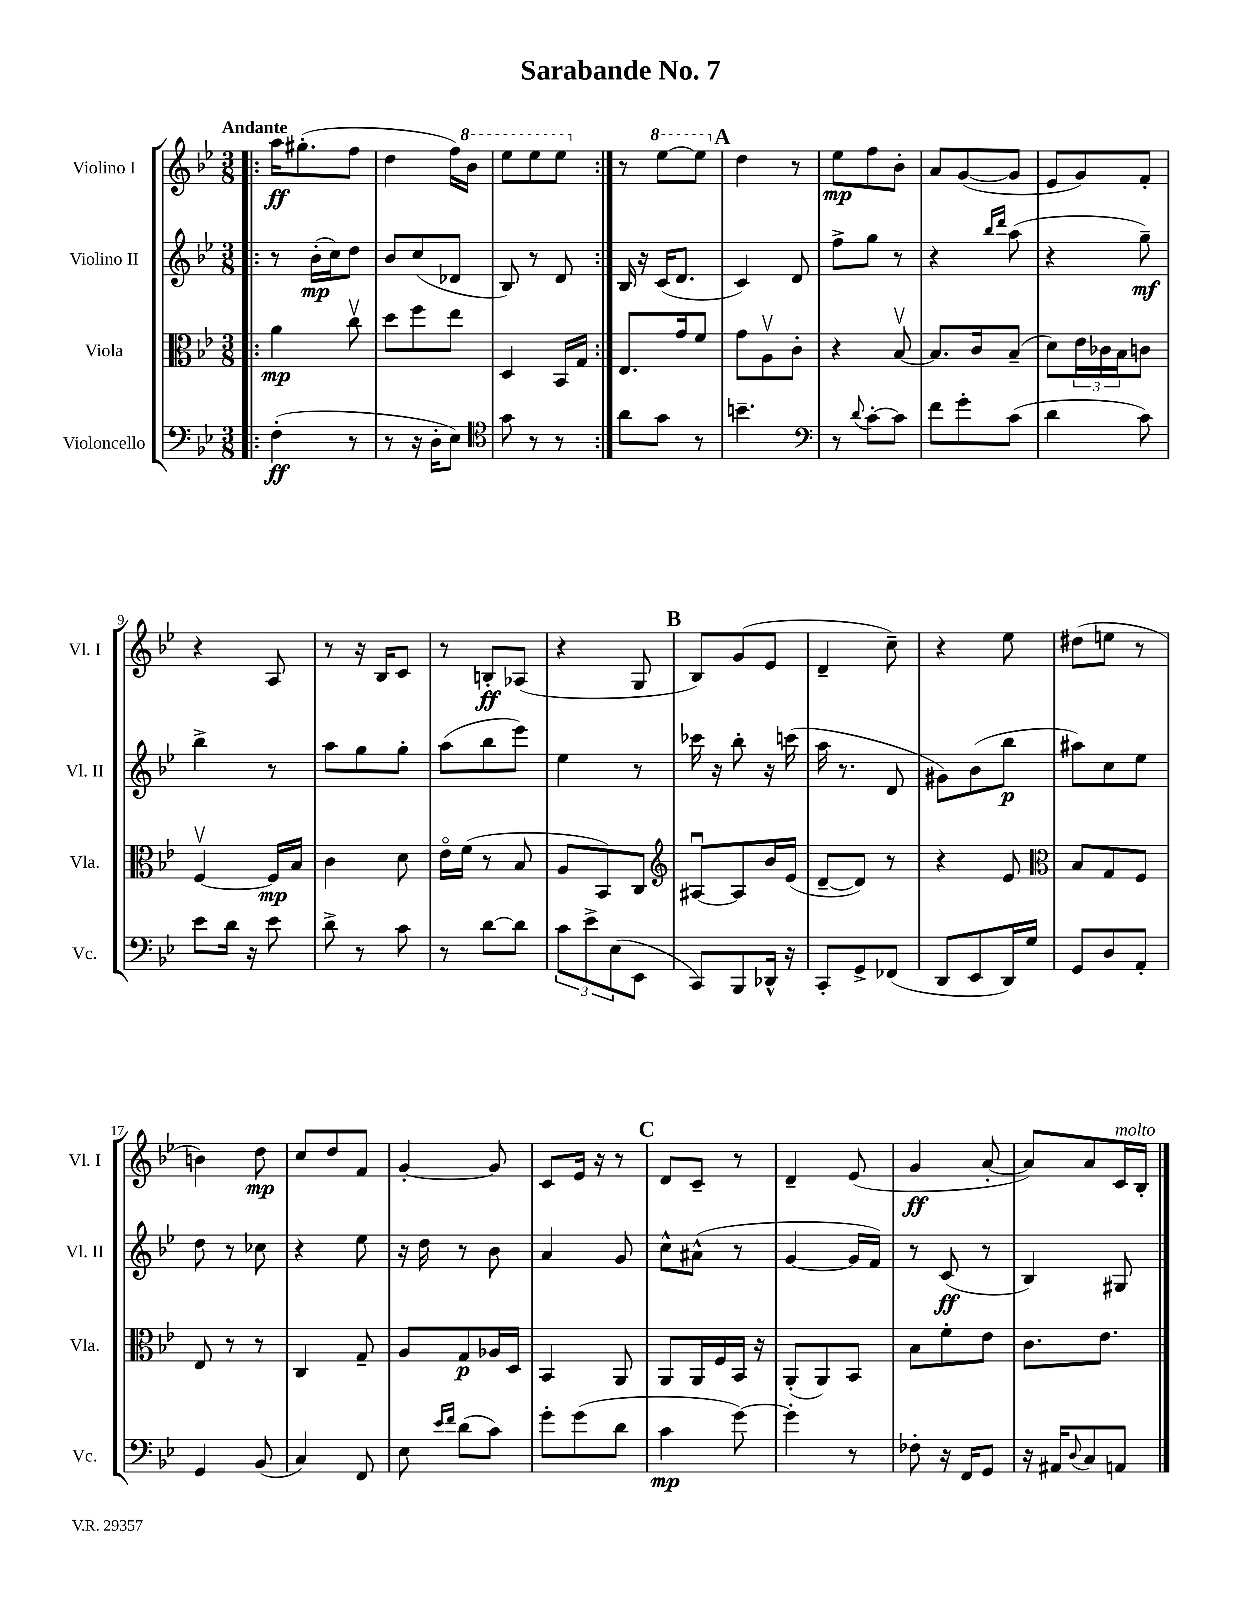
\header { title = "Sarabande No. 7" }
<<
\new StaffGroup <<
\new Staff = "s0" \with { instrumentName = "Violino I" shortInstrumentName = "Vl. I" } {
    \clef treble \key bes \major \numericTimeSignature \time 3/8 \tempo "Andante"
    \repeat volta 2 { \bar ".|:" a''16\ff gis''8.-.( f''8 |
    d''4 f''16) \ottava #1 bes''16 |
    ees'''8 ees'''8 ees'''8 \ottava #0 | }
    r8 \ottava #1 ees'''8~ ees'''8 \ottava #0 |
    \mark \markup { \bold "A" } d''4 r8 |
    ees''8\mp f''8 bes'8-. |
    a'8 g'8~( g'8 |
    ees'8 g'8) f'8-. |
    r4 a8 |
    r8 r16 bes16 c'8 |
    r8 b8-.\ff aes8( |
    r4 g8 |
    \mark \markup { \bold "B" } bes8) g'8( ees'8 |
    d'4-- c''8--) |
    r4 ees''8 |
    dis''8( e''8 r8 |
    b'4) d''8\mp |
    c''8 d''8 f'8 |
    g'4~-. g'8 |
    c'8 ees'16 r16 r8 |
    \mark \markup { \bold "C" } d'8 c'8-- r8 |
    d'4-- ees'8( |
    g'4\ff a'8~-. |
    a'8) a'8 c'16^\markup { \italic "molto" } bes16-. \bar "|." |
}
\new Staff = "s1" \with { instrumentName = "Violino II" shortInstrumentName = "Vl. II" } {
    \clef treble \key bes \major \numericTimeSignature \time 3/8
    \repeat volta 2 { \bar ".|:" r8 bes'16-.\mp( c''16) d''8 |
    bes'8 c''8( des'8 |
    bes8) r8 d'8 | }
    bes16 r16 c'16( d'8. |
    \mark \markup { \bold "A" } c'4) d'8 |
    f''8-> g''8 r8 |
    r4 \grace { bes''16 d'''16 } a''8( |
    r4 g''8--\mf) |
    bes''4-> r8 |
    a''8 g''8 g''8-. |
    a''8( bes''8 ees'''8) |
    ees''4 r8 |
    \mark \markup { \bold "B" } ces'''16 r16 bes''8-. r16 c'''16( |
    a''16 r8. d'8 |
    gis'8) bes'8( bes''8\p |
    ais''8) c''8 ees''8 |
    d''8 r8 ces''8 |
    r4 ees''8 |
    r16 d''16 r8 bes'8 |
    a'4 g'8 |
    \mark \markup { \bold "C" } c''8-^ ais'8-^( r8 |
    g'4~ g'16 f'16) |
    r8 c'8\ff( r8 |
    bes4) gis8 \bar "|." |
}
\new Staff = "s2" \with { instrumentName = "Viola" shortInstrumentName = "Vla." } {
    \clef alto \key bes \major \numericTimeSignature \time 3/8
    \repeat volta 2 { \bar ".|:" a'4\mp c''8\upbow |
    d''8 f''8 ees''8 |
    d4 bes,16 g16 | }
    ees8. g'16 f'8 |
    \mark \markup { \bold "A" } g'8 a8\upbow c'8-. |
    r4 bes8~\upbow |
    bes8. c'16 bes8--( |
    d'8) \tuplet 3/2 { ees'16 ces'16 bes16 } c'8 |
    f4~\upbow f16\mp bes16 |
    c'4 d'8 |
    ees'16\flageolet f'16( r8 bes8 |
    a8 bes,8) c8 |
    \mark \markup { \bold "B" } \clef treble ais8~\downbow ais8 bes'16 ees'16( |
    d'8~-- d'8) r8 |
    r4 ees'8 |
    \clef alto bes8 g8 f8 |
    ees8 r8 r8 |
    c4 g8-- |
    a8 g8\p aes16 d16 |
    bes,4 a,8 |
    \mark \markup { \bold "C" } a,8 a,16 f16 bes,16 r16 |
    a,8-.( a,8) bes,8 |
    bes8 f'8-. ees'8 |
    c'8. ees'8. \bar "|." |
}
\new Staff = "s3" \with { instrumentName = "Violoncello" shortInstrumentName = "Vc." } {
    \clef bass \key bes \major \numericTimeSignature \time 3/8
    \repeat volta 2 { \bar ".|:" f4-.\ff( r8 |
    r8 r16 d16-. ees8) |
    \clef tenor g'8 r8 r8 | }
    a'8 g'8 r8 |
    \mark \markup { \bold "A" } b'4.-- |
    \clef bass r8 \appoggiatura { d'8 } c'8~-. c'8 |
    f'8 g'8-. c'8( |
    d'4 c'8) |
    ees'8 d'16 r16 ees'8 |
    d'8-> r8 c'8 |
    r8 d'8~ d'8 |
    \tuplet 3/2 { c'8 ees'8-> ees8( } ees,8 |
    \mark \markup { \bold "B" } c,8) bes,,8 des,16-^ r16 |
    c,8-. g,8-> fes,8( |
    d,8 ees,8 d,16) g16 |
    g,8 d8 a,8-. |
    g,4 bes,8( |
    c4) f,8 |
    ees8 \grace { ees'16 f'16 } d'8( c'8) |
    g'8-. g'8( d'8 |
    \mark \markup { \bold "C" } c'4\mp g'8~) |
    g'4-. r8 |
    fes8-. r16 f,16 g,8 |
    r16 ais,16 \appoggiatura { d8 } c8 a,8 \bar "|." |
}
>>
>>
